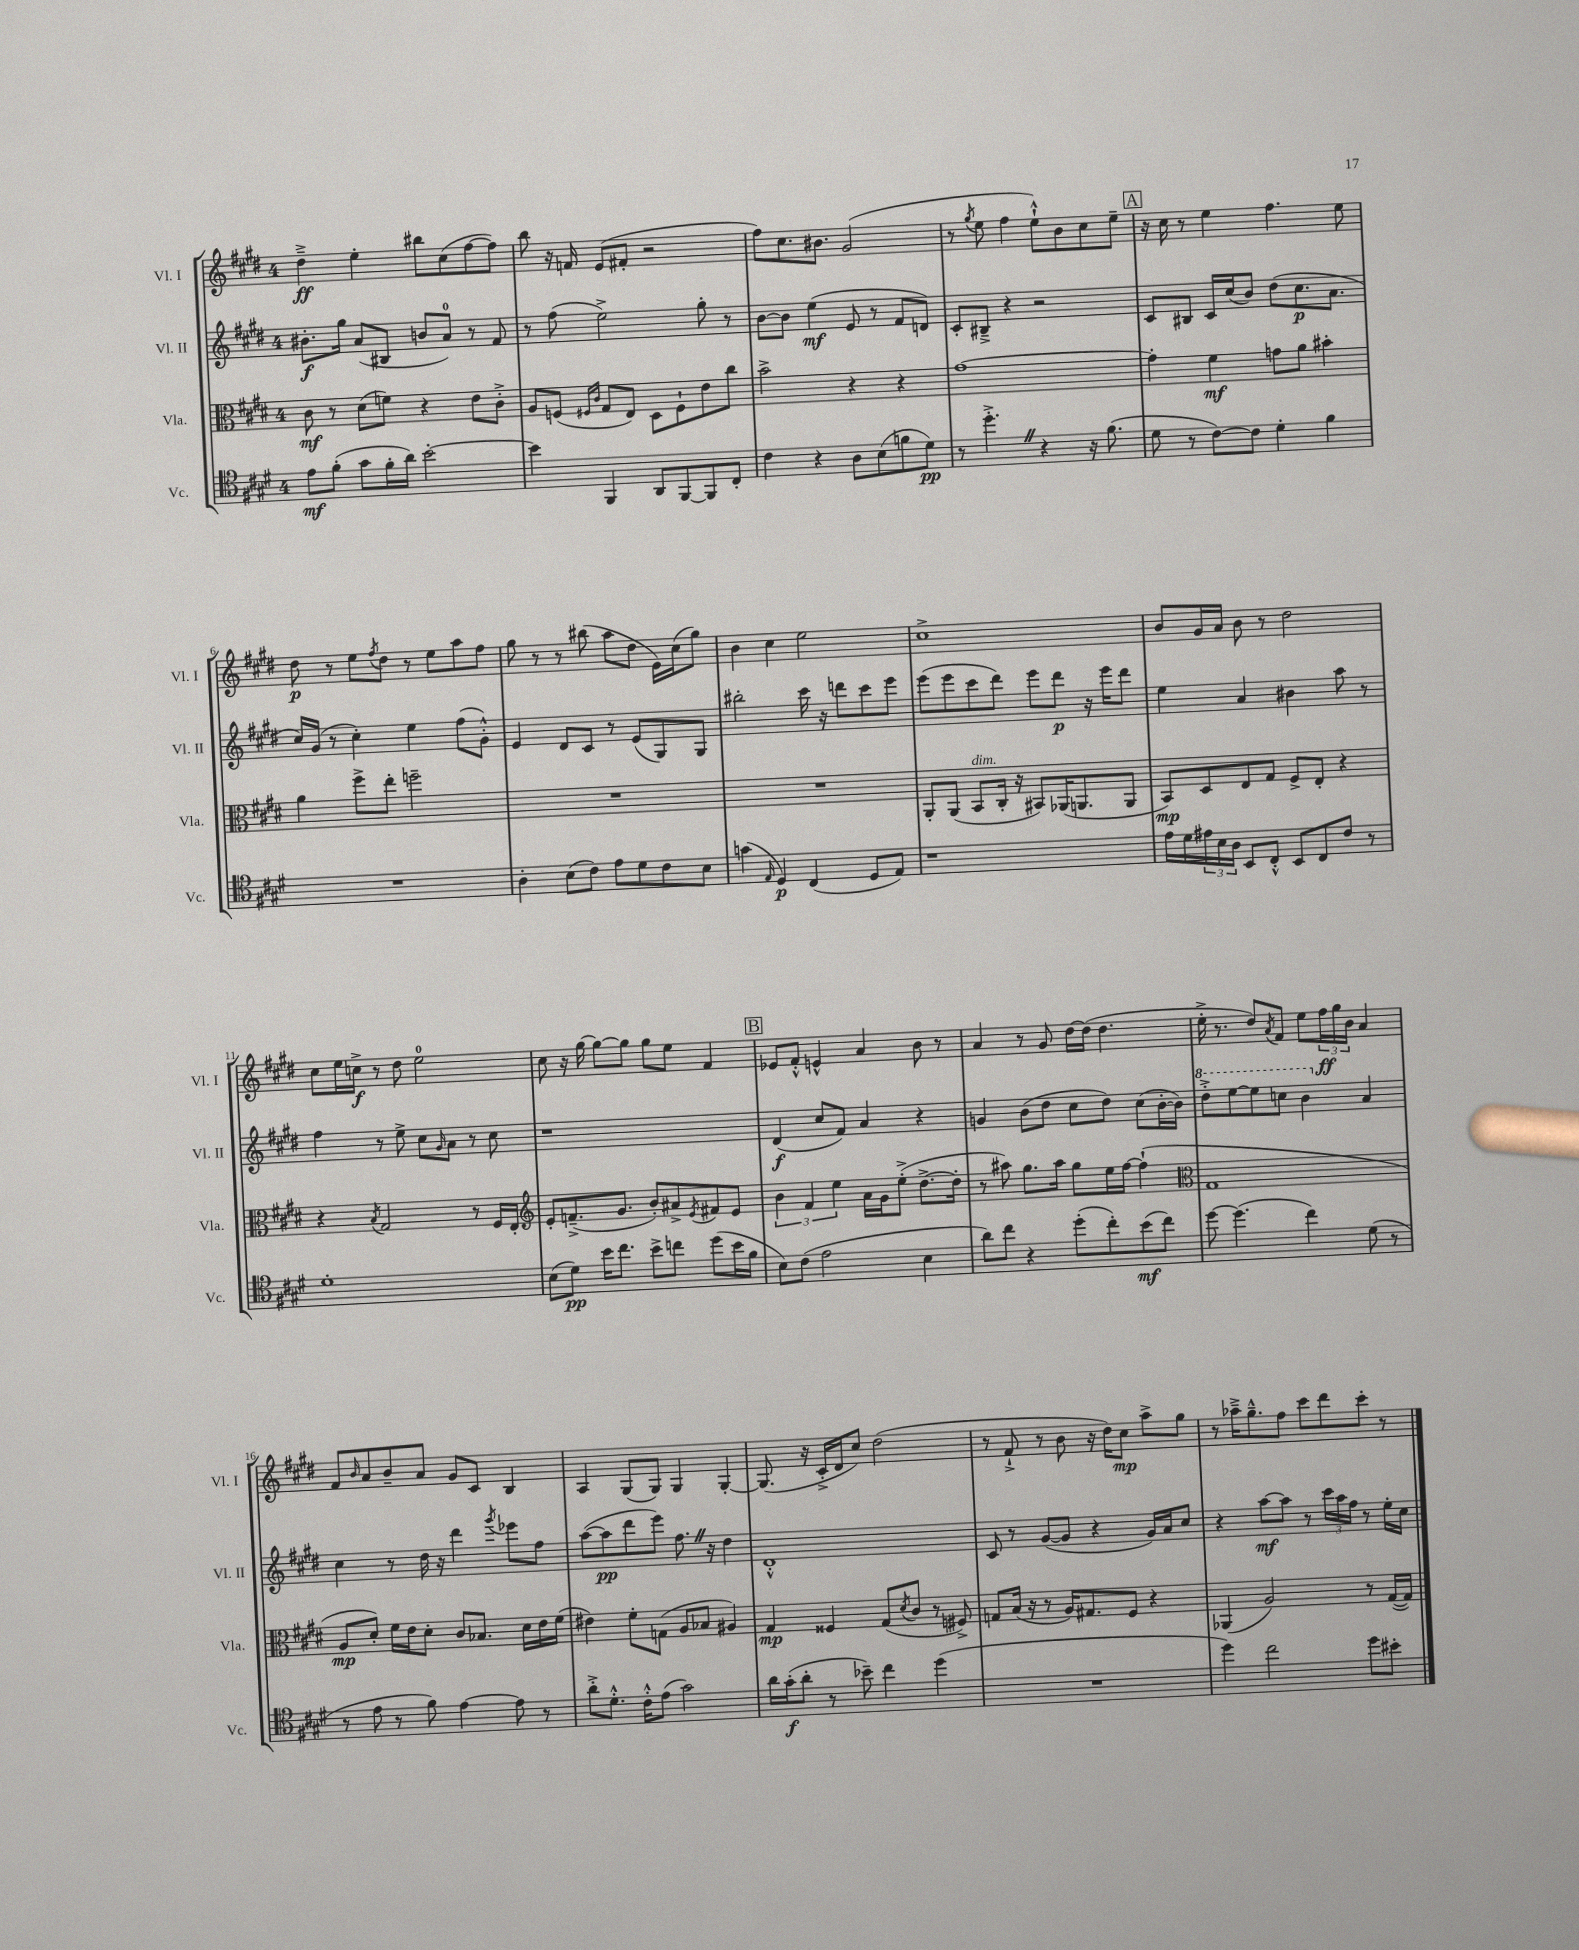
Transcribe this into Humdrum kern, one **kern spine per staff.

**kern	**kern	**kern	**kern
*staff4	*staff3	*staff2	*staff1
*clefC4	*clefC3	*clefG2	*clefG2
*k[f#c#g#d#]	*k[f#c#g#d#]	*k[f#c#g#d#]	*k[f#c#g#d#]
*M4/4	*M4/4	*M4/4	*M4/4
8e	8c#	8.b#'	4dd#~^
(8f#'	8r	.	.
.	.	16gg#	.
8g#	(8d#	(8a	4ee'
16f#'	8f)	8B#	.
16a)	.	.	.
[2b'	4r	8b	8bb#
.	.	8a)	(8cc#
.	8e	8r	[8ff#
.	8c#'^	8f#	8ff#])
=	=	=	=
4b]	8A	8r	8bb
.	(8F	(8ff#	16r
.	.	.	16f
.	16qqF#	.	.
.	16qqc#	.	.
4FF#	8G#	2ee^)	(8e
.	8E)	.	8f#'
8AA	8D#	.	2r
[8FF#	8F#`	.	.
8FF#]	8e	8gg#'	.
8C#'	8cc#	8r	.
=	=	=	=
4c#	2b^	[8b	8ff#)
.	.	8b]	8.cc#
4r	.	(4ee	.
.	.	.	8.b#
8A	4r	8e	(2g#
(8B	.	8r	.
8f	4r	8f#	.
8d#)	.	8d)	.
=	=	=	=
8r	[1g#	8c#'	8r
.	.	.	8qgg#
4.dd#'^	.	8B#~^	8ee
.	.	4r	4ff#
4r	.	2r	8ee`^^)
.	.	.	8b
16r	.	.	8cc#
(8.f#	.	.	.
.	.	.	8ee~
=	=	=	=
8d#	4g#']	8c#	16r
.	.	.	16cc#
8r	.	8B#	8r
[8c#)	4f#	16c#	4ee
.	.	(16cc#	.
8c#]	.	8b)	.
4d#'	8g	(8dd#	4.ff#
.	8a	8.cc#	.
4f#	4b#'	.	.
.	.	8.a	.
.	.	.	8ee
=	=	=	=
1r	4a	16cc#)	8dd#
.	.	(16g#	.
.	.	8r	8r
.	8ff#^	4cc#')	8ee
.	.	.	8qff#
.	8ee'	.	8dd#
.	2ff~	4ee	8r
.	.	.	8ee
.	.	(8ff#	8aa
.	.	8g#'^^)	8ff#
=	=	=	=
4A'	1r	4e	8gg#
.	.	.	8r
(8B	.	8d#	8r
8c#)	.	8c#	(8bb#
8e	.	8r	8aa
8d#	.	(8e	8dd#
8c#	.	8G#)	16e)
.	.	.	(16cc#
8B	.	8G#	8gg#)
=	=	=	=
(4g	1r	2bb#'	4b
16qqE	.	.	.
4D#)	.	.	4cc#
(4C#	.	16ccc#	2ee
.	.	16r	.
.	.	8ddd	.
8D#	.	8ccc#	.
8E)	.	8eee	.
=	=	=	=
1r	8AA'	(8eee	1cc#^
.	(8AA	8eee	.
.	8BB	8ccc#	.
.	16C#'	8ddd#)	.
.	16r	.	.
.	8BB#)	8eee	.
.	(16AA-	8ddd#	.
.	8.AA	.	.
.	.	16r	.
.	.	16eee	.
.	8AA	8ddd#	.
=	=	=	=
16e	8BB)	4ee	8b
16d#	.	.	.
24e#	8D#	.	16g#
24B	.	.	.
.	.	.	16a
24A	.	.	.
8BB	8E	4a	8b
8C#'^^	8G#	.	8r
8BB	8F#^	4b#	2dd#
8C#	8E'	.	.
8c#	4r	8aa	.
8r	.	8r	.
=	=	=	=
1d#'	4r	4ff#	8cc#
.	.	.	16ee
.	.	.	16cc^
.	8qB	.	.
.	2G#	8r	8r
.	.	8ee^	8dd#
.	.	8cc#	2ee
.	.	16qqg#	.
.	.	8a	.
.	8r	8r	.
.	16F#	8cc#	.
.	16E'	.	.
=	=	=	=
*	*clefG2	*	*
(8B	8e'	1r	8cc#
8d#)	(8.f~^	.	16r
.	.	.	[16gg#
16b	.	.	8gg#_
8.cc#	8.g#	.	.
.	.	.	8gg#]
8b^	8b')	.	8gg#
8cc	8a#^	.	8ee
.	8qe	.	.
(8dd#	8f#	.	4f#
16b	8e	.	.
16f#	.	.	.
=	=	=	=
8B)	6b	(4d#	8e-
(8c#	.	.	8f#'^^
.	6f#	.	.
2e	.	8cc#	4e^^
.	6ee	.	.
.	.	8f#)	.
.	16a	4a	4a
.	16g#	.	.
.	(8ee'^	.	.
4B	[8.dd#^	4r	8b
.	.	.	8r
.	16dd#']	.	.
=	=	=	=
8a)	8r	4g	4a
8cc#	8aa#)	.	.
4r	8.gg#	(8b	8r
.	.	8dd#	8g#
.	16aa#	.	.
(8dd#'	8gg#	8cc#	[16dd#
.	.	.	(16dd#]
8cc#')	16ee	8dd#)	4.dd#
.	[16ff#	.	.
(8b	(4ff#`]	(8cc#	.
8cc#)	.	[16b'	.
.	.	16b])	.
=	=	=	=
*	*clefC3	*	*
[8dd#	1G#	8ddd#'^	16ee'^
.	.	.	8.r
(4.dd#]	.	[8eee	.
.	.	8eee]	8dd#)
.	.	.	8qa
.	.	8ccc	8f#
4cc#)	.	4bb	8ee
.	.	.	24ff#
.	.	.	24gg#
.	.	.	24b
(8d#	.	4a	4a
8r	.	.	.
=	=	=	=
8r	8A	4cc#	8f#
.	.	.	16qqb
8e	8d#')	.	8a
8r	16f#	8r	8b~
.	16e	.	.
8f#)	8d#'	16dd#	8a
.	.	16r	.
[4e	8c#	4ddd#	8g#
.	8.B-	.	8c#
.	.	8qggg#	.
8e]	.	8eee-	4B
.	16d#	.	.
8r	16e	8ff#	.
.	(16f#	.	.
=	=	=	=
8a'^	4e#)	([8aa	4A
8.d#'^^	.	8aa]	.
.	8f#'	8ddd#	(8G#
16c#'^^	.	.	.
(8e	(8G	8eee)	8G#)
2g#)	8A	8.ff#	4G#
.	8B-	.	.
.	.	16r	.
.	4A#)	4dd#	[4G#'
=	=	=	=
16a	4G#	1d#'^^	(8.G#]
(16g#'	.	.	.
8a'	.	.	.
.	.	.	16r
8r	4F##	.	16c#'^
.	.	.	16d#
8b-~)	.	.	8cc#)
4cc#	(8G#	.	(2dd#
.	8qd#	.	.
.	8c#	.	.
(4dd#	8r	.	.
.	8F#^)	.	.
=	=	=	=
1r	8G	8c#	8r
.	(16B	8r	8f#`^
.	16r	.	.
.	8r	([8g#	8r
.	16A)	8g#]	8b
.	8.G#	.	.
.	.	4r	16r
.	.	.	16dd#)
.	8F#	.	8cc#
.	4r	16g#)	8aa^
.	.	16a	.
.	.	8cc#	8gg#
=	=	=	=
4dd#)	(4AA-	4r	8r
.	.	.	16aa-~^
.	.	.	8.gg#~^^
2cc#	2A)	[8aa	.
.	.	8aa]	8ff#
.	.	8r	8ccc#
.	.	24ccc#	8ddd#
.	.	24aa	.
.	.	24ff#	.
8dd#	8r	8r	8ccc#'
8b#'	([16G#	16ee'	8r
.	16G#])	16cc#	.
==	==	==	==
*-	*-	*-	*-
